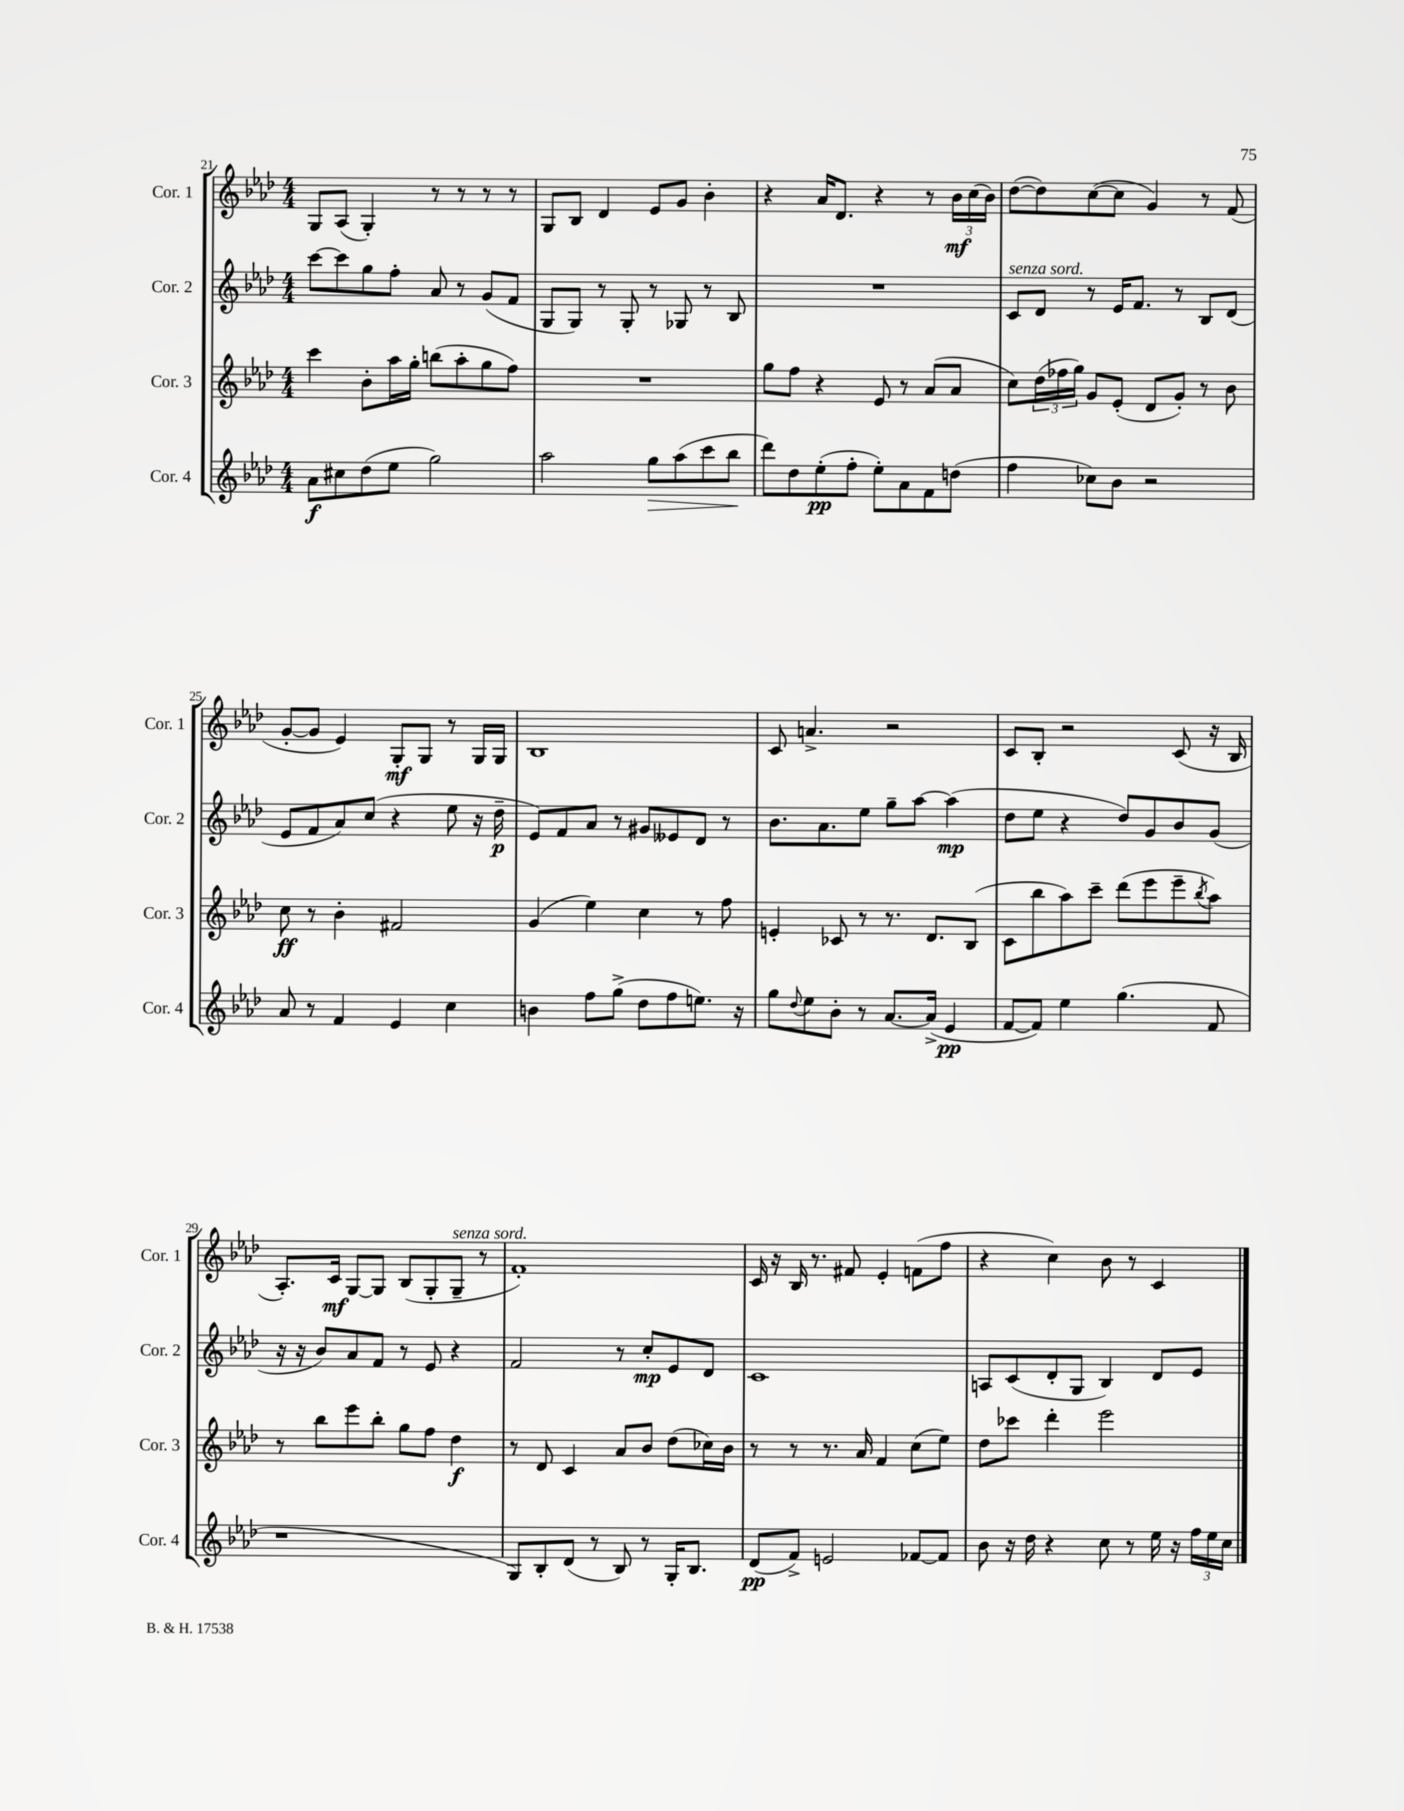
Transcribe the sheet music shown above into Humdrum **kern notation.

**kern	**dynam	**kern	**dynam	**kern	**dynam	**kern	**dynam
*part4	*part4	*part3	*part3	*part2	*part2	*part1	*part1
*staff4	*staff4	*staff3	*staff3	*staff2	*staff2	*staff1	*staff1
*I"Cor. 4	*	*I"Cor. 3	*	*I"Cor. 2	*	*I"Cor. 1	*
*I'Cor. 4	*	*I'Cor. 3	*	*I'Cor. 2	*	*I'Cor. 1	*
*clefG2	*	*clefG2	*	*clefG2	*	*clefG2	*
*k[b-e-a-d-]	*	*k[b-e-a-d-]	*	*k[b-e-a-d-]	*	*k[b-e-a-d-]	*
*M4/4	*	*M4/4	*	*M4/4	*	*M4/4	*
=21	=21	=21	=21	=21	=21	=21	=21
8a-\L	f	4ccc\	.	[8ccc\L	.	8G/L	.
8cc#X\	.	.	.	8ccc\]	.	(8A-/J	.
(8dd-\	.	8b-'\L	.	8gg\	.	4G'/)	.
8ee-\J	.	16aa-\L	.	8ff'\J	.	.	.
.	.	16gg'\JJ	.	.	.	.	.
2gg\)	.	(8bbn\L	.	8a-/	.	8r	.
.	.	8aa-'\	.	8r	.	8r	.
.	.	8gg\	.	(8g/L	.	8r	.
.	.	8ff\J)	.	8f/J	.	8r	.
=22	=22	=22	=22	=22	=22	=22	=22
2aa-\	.	1r	.	8G/L	.	8G/L	.
.	.	.	.	8G/J)	.	8B-/J	.
.	.	.	.	8r	.	4d-/	.
.	.	.	.	8G'/	.	.	.
!	!LO:HP:b	!	!	!	!	!	!
8gg\L	>	.	.	8r	.	8e-/L	.
(8aa-\	.	.	.	8G-X/	.	8g/J	.
8ccc\	.	.	.	8r	.	4b-'\	.
8bb-\J	.	.	.	8B-/	.	.	.
.	]	.	.	.	.	.	.
=23	=23	=23	=23	=23	=23	=23	=23
8ddd-\L)	.	8gg\L	.	1r	.	4r	.
8dd-\	.	8ff\J	.	.	.	.	.
(8ee-'\	pp	4r	.	.	.	16a-/KL	.
.	.	.	.	.	.	8.d-/J	.
8ff'\J	.	.	.	.	.	.	.
8ee-'\L)	.	8e-/	.	.	.	4r	.
8a-\	.	8r	.	.	.	.	.
8f\	.	(8a-/L	.	.	.	8r	.
(8ddn\J	.	8a-/J	.	.	.	24b-\LL	mf
.	.	.	.	.	.	(24cc\	.
.	.	.	.	.	.	24b-\JJ)	.
=24	=24	=24	=24	=24	=24	=24	=24
!	!	!	!	!LO:TX:a:i:t=senza sord.	!	!	!
4ff\	.	8cc\L)	.	8c/L	.	([8dd-\L	.
.	.	(24dd-\L	.	8d-/J	.	8dd-\])	.
.	.	24ff-X\	.	.	.	.	.
.	.	24gg\JJ)	.	.	.	.	.
8cc-X\L)	.	8g/L	.	8r	.	([8cc\	.
8b-\J	.	(8e-'/J	.	16e-/KL	.	8cc\J]	.
.	.	.	.	8.f/J	.	.	.
2r	.	8d-/L	.	.	.	4g/)	.
.	.	8g'/J)	.	8r	.	.	.
.	.	8r	.	8B-/L	.	8r	.
.	.	8b-\	.	(8d-/J	.	(8f/	.
!!LO:LB:g=z
=25	=25	=25	=25	=25	=25	=25	=25
8a-/	.	8cc\	ff	8e-/L	.	[8g'/L	.
8r	.	8r	.	8f/	.	8g/J]	.
4f/	.	4b-'\	.	8a-/)	.	4e-/)	.
.	.	.	.	(8cc/J	.	.	.
4e-/	.	2f#X/	.	4r	.	8G'/L	mf
.	.	.	.	.	.	8G/J	.
4cc\	.	.	.	8ee-\	.	8r	.
.	.	.	.	16r	.	16G/LL	.
.	.	.	.	16dd-~\	p	16G/JJ	.
=26	=26	=26	=26	=26	=26	=26	=26
4bn\	.	(4g/	.	8e-/L)	.	1B-	.
.	.	.	.	8f/	.	.	.
8ff\L	.	4ee-\)	.	8a-/J	.	.	.
(8gg^\J	.	.	.	8r	.	.	.
8dd-\L	.	4cc\	.	8g#X/L	.	.	.
8ff\	.	.	.	8e--X/	.	.	.
8.een\J)	.	8r	.	8d-/J	.	.	.
.	.	8ff\	.	8r	.	.	.
16r	.	.	.	.	.	.	.
=27	=27	=27	=27	=27	=27	=27	=27
8gg\L	.	4en'/	.	8.b-\L	.	8c/	.
8qqdd-/	.	.	.	.	.	.	.
8ee-\	.	.	.	.	.	4.an^/	.
.	.	.	.	8.a-\	.	.	.
8b-'\J	.	8c-X/	.	.	.	.	.
8r	.	8r	.	8ee-\J	.	.	.
[8.a-/L	.	8.r	.	8gg~\L	.	2r	.
.	.	.	.	[8aa-\J	.	.	.
(16a-^/Jk]	.	8.d-/L	.	.	.	.	.
4e-/	pp	.	.	(4aa-\]	mp	.	.
.	.	(8B-/J	.	.	.	.	.
=28	=28	=28	=28	=28	=28	=28	=28
[8f/L	.	8c\L	.	8dd-\L	.	8c/L	.
8f/J])	.	8bb-\	.	8ee-\J	.	8B-'/J	.
4ee-\	.	8aa-\)	.	4r	.	2r	.
.	.	8ccc~\J	.	.	.	.	.
(4.gg\	.	(8ddd-\L	.	8dd-/L)	.	.	.
.	.	8eee-\	.	8g/	.	.	.
.	.	8eee-~\	.	8b-/	.	(8c/	.
.	.	8qbb-/	.	.	.	.	.
8f/	.	8aa-\J)	.	(8g/J	.	16r	.
.	.	.	.	.	.	16B-/	.
!!LO:LB:g=z
=29	=29	=29	=29	=29	=29	=29	=29
1r	.	8r	.	16r	.	8.A-'/L)	.
.	.	.	.	16r	.	.	.
.	.	8bb-\L	.	8b-/L)	.	.	.
.	.	.	.	.	.	16c/Jk	mf
.	.	8eee-\	.	8a-/	.	[8G/L	.
.	.	8bb-'\J	.	8f/J	.	8G/J]	.
.	.	8gg\L	.	8r	.	(8B-/L	.
.	.	8ff\J	.	8e-/	.	8G'/	.
!	!	!	!	!	!	!LO:TX:a:i:t=senza sord.	!
.	.	4dd-\	f	4r	.	8G~/J	.
.	.	.	.	.	.	8r	.
=30	=30	=30	=30	=30	=30	=30	=30
8G/L)	.	8r	.	2f/	.	1f')	.
8B-'/	.	8d-/	.	.	.	.	.
(8d-/J	.	4c/	.	.	.	.	.
8r	.	.	.	.	.	.	.
8B-/)	.	8a-/L	.	8r	.	.	.
8r	.	8b-/J	.	8cc'/L	mp	.	.
16G'/KL	.	(8dd-\L	.	8e-/	.	.	.
8.B-/J	.	.	.	.	.	.	.
.	.	16cc-X\L)	.	8d-/J	.	.	.
.	.	16b-\JJ	.	.	.	.	.
=31	=31	=31	=31	=31	=31	=31	=31
(8d-/L	pp	8r	.	1c	.	16c/	.
.	.	.	.	.	.	16r	.
8f^/J)	.	8r	.	.	.	16B-/	.
.	.	.	.	.	.	8.r	.
2en/	.	8.r	.	.	.	.	.
.	.	.	.	.	.	8f#X/	.
.	.	16a-/	.	.	.	.	.
.	.	4f/	.	.	.	4e-'/	.
[8f-X/L	.	(8cc\L	.	.	.	(8fn\L	.
8f-/J]	.	8ee-\J)	.	.	.	8ff\J	.
=32	=32	=32	=32	=32	=32	=32	=32
8b-\	.	8dd-\L	.	8An/L	.	4r	.
16r	.	8ccc-X\J	.	(8c/	.	.	.
16dd-\	.	.	.	.	.	.	.
4r	.	4ddd-'\	.	8d-'/	.	4cc\)	.
.	.	.	.	8G/J	.	.	.
8cc\	.	2eee-\	.	4B-/)	.	8b-\	.
8r	.	.	.	.	.	8r	.
16ee-\	.	.	.	8d-/L	.	4c/	.
16r	.	.	.	.	.	.	.
24ff\LL	.	.	.	8e-/J	.	.	.
24ee-\	.	.	.	.	.	.	.
24cc\JJ	.	.	.	.	.	.	.
==	==	==	==	==	==	==	==
*-	*-	*-	*-	*-	*-	*-	*-
